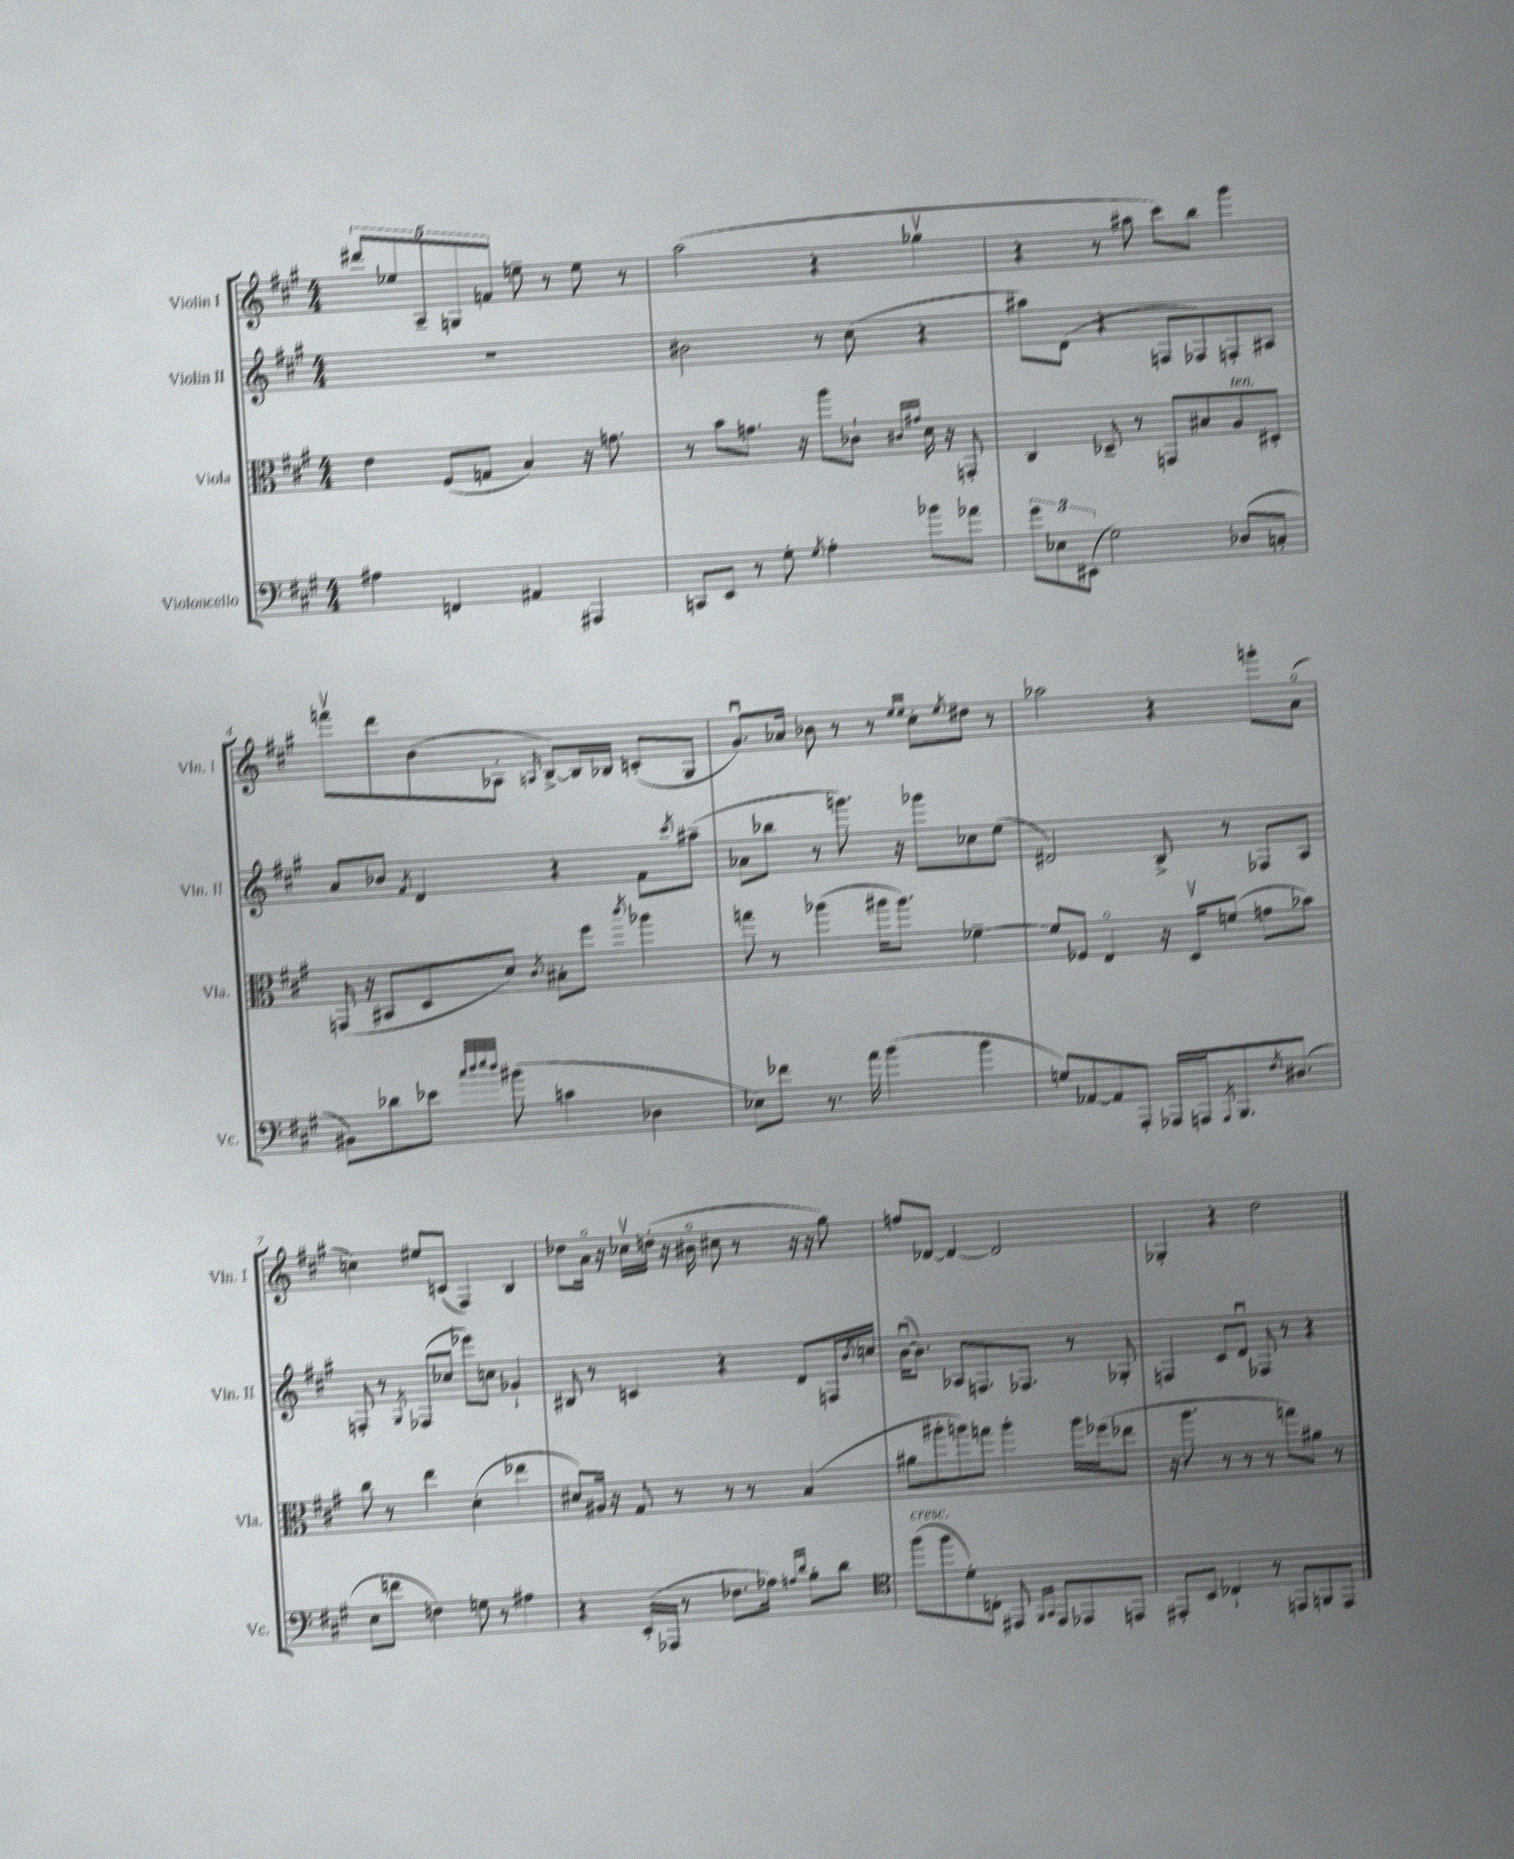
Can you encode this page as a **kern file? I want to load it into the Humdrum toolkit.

**kern	**kern	**kern	**kern
*part4	*part3	*part2	*part1
*staff4	*staff3	*staff2	*staff1
*I"Violoncello	*I"Viola	*I"Violin II	*I"Violin I
*I'Vc.	*I'Vla.	*I'Vln. II	*I'Vln. I
*clefF4	*clefC3	*clefG2	*clefG2
*k[f#c#g#]	*k[f#c#g#]	*k[f#c#g#]	*k[f#c#g#]
*M4/4	*M4/4	*M4/4	*M4/4
=1	=1	=1	=1
4A#X\	4e\	1r	10ddd#X/L
.	.	.	10ee-X/
.	.	.	10A~/
4FFn/	(8F#/L	.	.
.	.	.	10Gn/
.	8Gn/J	.	.
.	.	.	10fn/J
4AA#X/	4B/)	.	8een~\
.	.	.	8r
4AAA#X/	16r	.	8ee\
.	8.gn\	.	.
.	.	.	8r
=2	=2	=2	=2
8CCn/L	8r	2b#X\	(2aa\
8EE/J	8b\L	.	.
8r	8.gn\J	.	.
8G#'\	.	.	.
.	16r	.	.
8qG#/	.	.	.
4A'\	8aa\L	8r	4r
.	8c-X`\J	(8cc#\	.
.	16qqc#X/LL	.	.
.	16qqg#X/JJ	.	.
8b-X\L	16d\	4r	4gg-Xv\
.	16r	.	.
8a-X\J	8GGn'/	.	.
=3	=3	=3	=3
12g#\L	4C#/	8aa#X\L)	4r
12E-X\	.	.	.
.	.	(8d\J	.
(12EE#X\J	.	.	.
2G#\)	8D-X~/	4r	8r
.	8r	.	8aa#X\
.	8GGn/L	8Fn/L	8ccc#\L)
.	8B#X/	8F-X/)	8bb\J
!	!LO:TX:a:i:t=ten.	!	!
(8D-X/L	8A/	8Fn'/	4ggg#\
8Cn'/J	8D#X'/J	8A#X/J	.
!!LO:LB:g=z
=4	=4	=4	=4
8BB#X\L)	(16GGn/	8a/L	8fffnv\L
.	16r	.	.
8d-X\	8BB#X/L	8b-X/J	8ddd\
.	.	8qf#/	.
8e-X\J	8D/	4d/	(8b\
32qqcc#/LLL	.	.	.
32qqdd/	.	.	.
32qqee/	.	.	.
32qqdd/JJJ	.	.	.
(8b#X\	8d/J)	.	8A-X'\J
.	8qc#/	.	16qqAn/
4cn\	8B#X'\L	4r	[8B^/L)
.	8ff#\J	.	16B/L]
.	.	.	16B-X/JJ
.	8qccc#/	.	.
4D-X\	4aa-X\	8f#\L	(8cn'/L
.	.	8qccc#/	.
.	.	(8aa#X~\J	8G#/J
=5	=5	=5	=5
8E-X\L)	8ggn\	8a-X\L	8.g#u/L)
8f-X\J	8r	8bb-X\J	.
.	.	.	16a-X/Jk
8.r	(4aa-X\	8r	8b-X\
.	.	8.gggn\)	8r
16a\	.	.	.
(4b\	16aa#X\KL	.	8r
.	8.aa#\J)	16r	.
.	.	.	16qqee/LL
.	.	.	16qqee/JJ
.	.	8ggg-X\L	8cc#'\L
.	.	.	8qee/
4b\	[4f-X~\	8cc-X\	8dd#X\J
.	.	(8ee\J	8r
=6	=6	=6	=6
8Gn/L)	8f-/L]	2d#X/)	2aa-X\
[8AA-X/	8F-X/J	.	.
8AA-/]	4E/	.	.
8AAA'/J	.	.	.
16AAA-X/LL	16r	8B^/	4r
16AAAn/J	16Dv/KL	.	.
8qAAA/	.	.	.
8.BBB/	(8fn/J	8r	.
.	8gn\L	8F-X/L	8gggn'\L
8qF#/	.	.	.
(8.D#X/J	.	.	.
.	8b-X\J)	8A/J	(8a\J
!!LO:LB:g=z
=7	=7	=7	=7
8E\L	8cc#\	8Fn'/	4ccn\)
8fn\J	8r	8r	.
.	.	8qG#/	.
4Fn\)	4ee\	(8F-X/L	8ee#X/L
.	.	8cc-X/J	(8cn/J
8Gn\	(4d'\	8eee-X\L)	4F#/)
8r	.	8ccn\J	.
4A#X\	4ee-X\	4g-X`/	4B/
=8	=8	=8	=8
4r	8d#X/L)	8B#X/	8dd-X\L
.	16A#X/Jk	8r	16a\Jk
.	16r	.	16r
(16EE'/LL	8G#/	4cn/	16cc-Xv\LL
16AAA-X/JJ	.	.	(16ddn'\JJ
8r	8r	.	16r
.	.	.	16b#X\
8.F-X\L	8r	4r	8cc#X\
.	8r	.	8r
16A-X\Jk)	.	.	.
16qqAn/LL	.	.	.
16qqd/JJ	.	.	.
8B'\L	(4B/	8d/L	16r
.	.	.	16r
8d\J	.	16Fn/L	8gg#\)
.	.	8qb/	.
.	.	16ccn/JJ	.
=9	=9	=9	=9
*clefC4	*	*	*
!LO:TX:a:i:t=cresc.	!	!	!
(8ff#\L	8a#X\L	([16bu\KL	8ffn/L
.	.	8.b\J])	.
8ff#\	8aa#X'\	.	[8d-X/J
8d'\)	8aan\)	8A-X/L	4d-/_
8Cn'\J	8ggn\J	8.Fn/	.
8EE#X/	4aa'\	.	2d-/]
.	.	8.F-X/J	.
16qqFF#/LL	.	.	.
16qqGG#/JJ	.	.	.
8EE#/L	.	.	.
8EE-X/	16aa\LL	8r	.
.	(16ff-X\J	.	.
8EEn/J	8ee-X\J	8G-X'/	.
=10	=10	=10	=10
8EE#X'/L	16r	4Fn/	4G-X'/
.	8.aa\	.	.
8BB/J	.	.	.
4C-X`/	8r	8c#/L	4r
.	8r	8du/J	.
8r	8r	8F-X/	2dd\
8EEn/L	8ggn\L)	8r	.
8FFn/	8a#X\J	4r	.
8EE/J	8r	.	.
==	==	==	==
*-	*-	*-	*-
